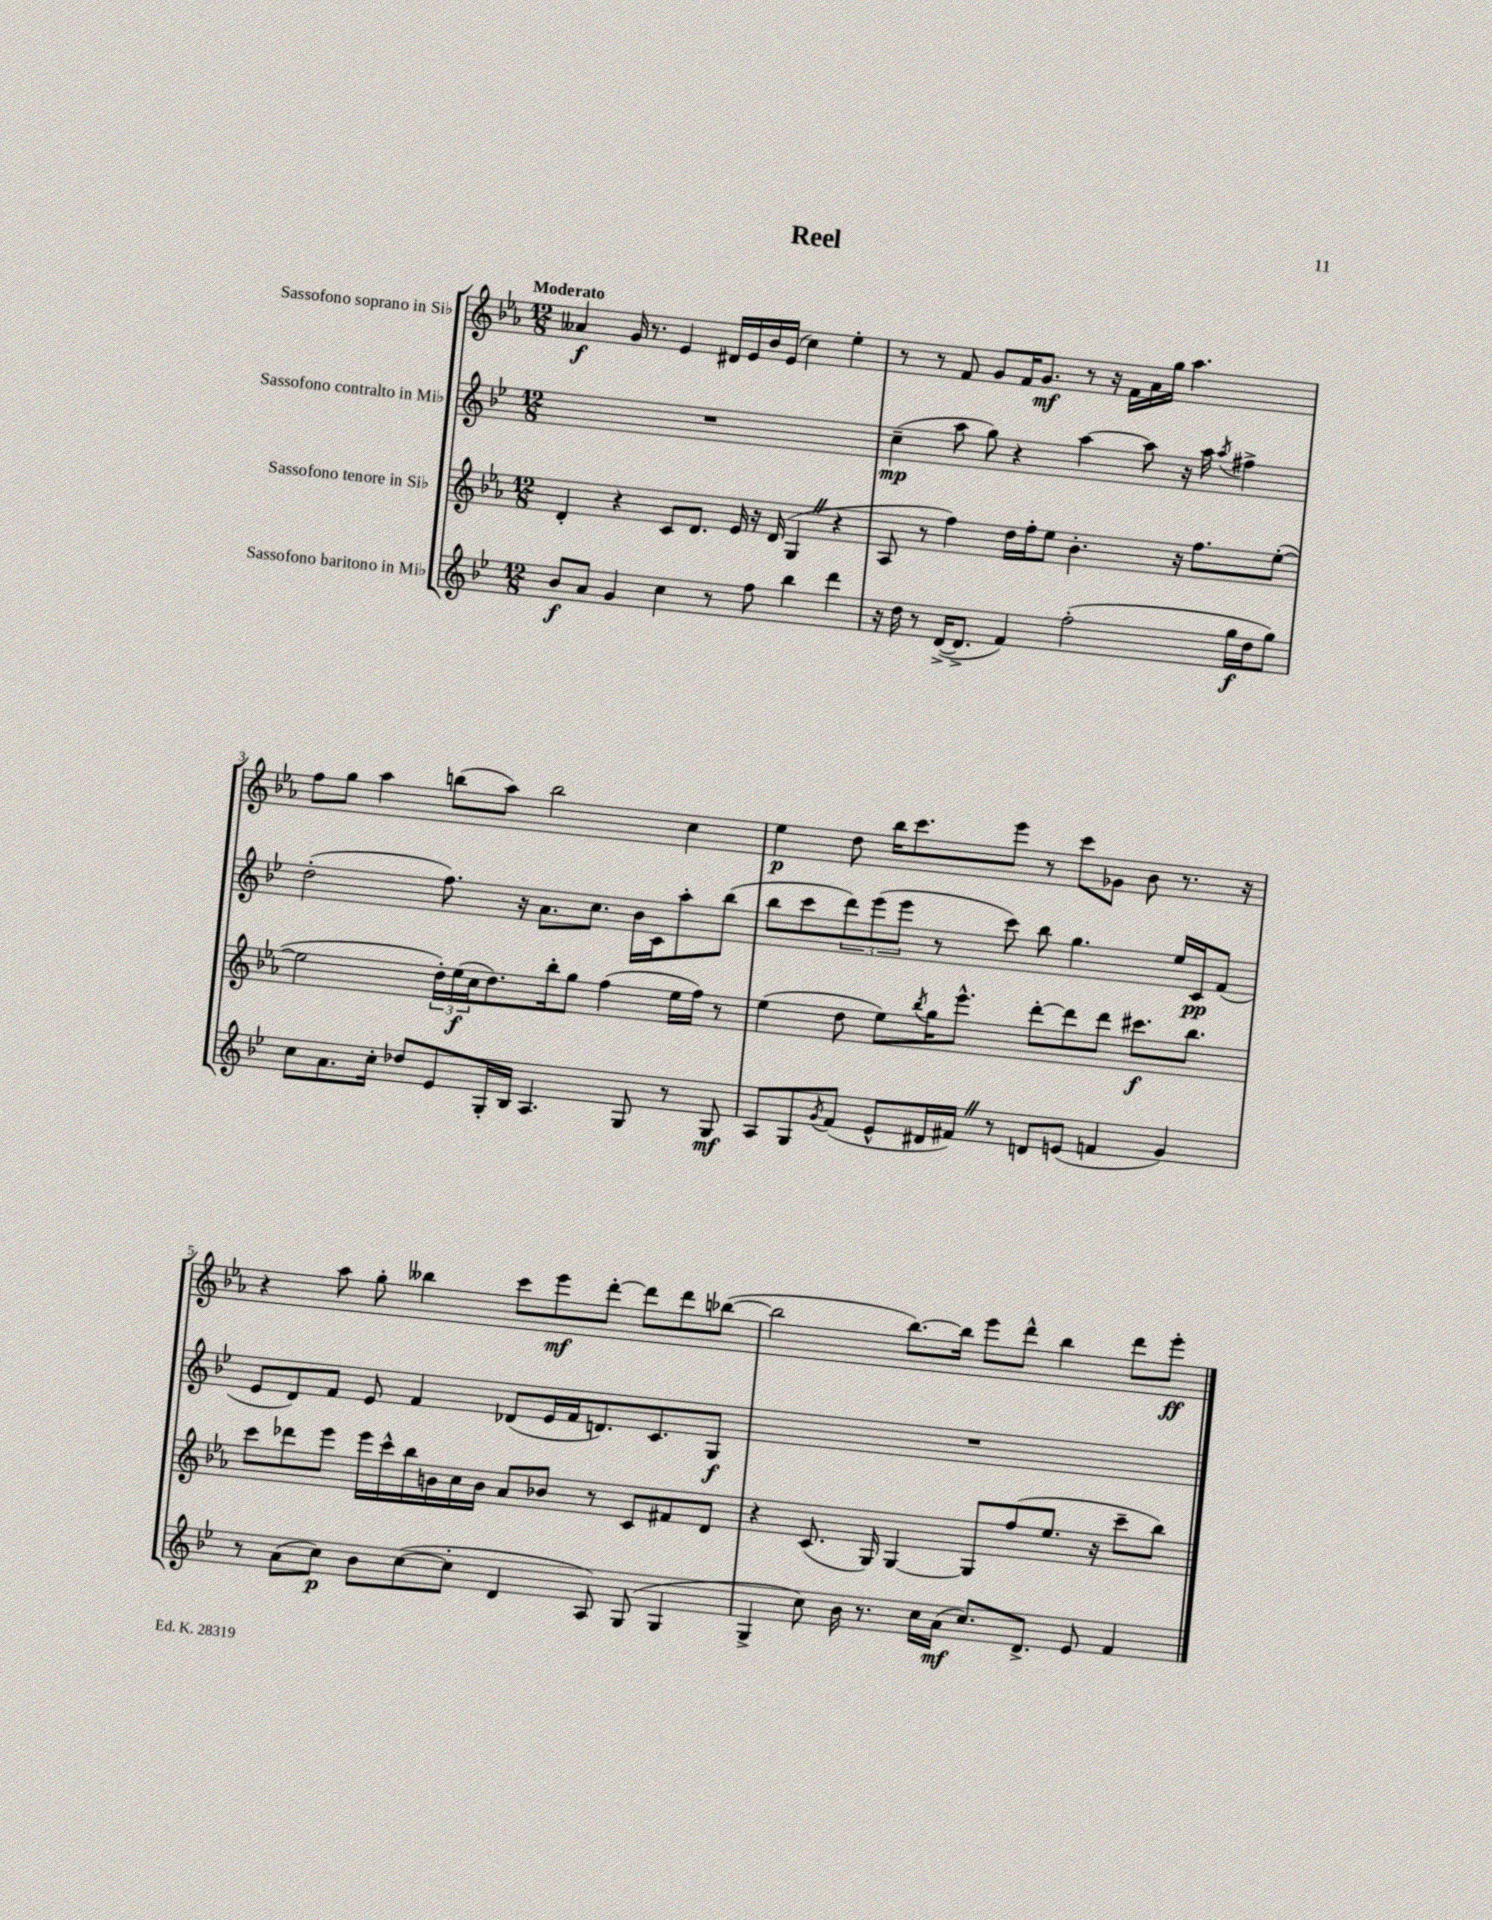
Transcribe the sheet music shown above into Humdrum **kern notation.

**kern	**kern	**kern	**kern
*staff4	*staff3	*staff2	*staff1
*clefG2	*clefG2	*clefG2	*clefG2
*k[b-e-]	*k[b-e-a-]	*k[b-e-]	*k[b-e-a-]
*M12/8	*M12/8	*M12/8	*M12/8
8b-/L	4d'/	1.r	4a--/
8a/J	.	.	.
4g/	4r	.	16g/
.	.	.	8.r
4cc\	8c/L	.	4e-/
.	8.d/J	.	.
8r	.	.	16d#/LL
.	16e-/	.	16e-/
8ff\	16r	.	16b-/
.	(16d/	.	(16e-/JJ
4bb-\	4G/	.	4cc\)
4ddd\	4r	.	4ee-'\
=	=	=	=
16r	8A-/	(4cc~\	8r
16dd\	.	.	.
8r	8r	.	8r
([16d^/LK	4ff\)	8aa\	8f/
8.d^/]J	.	.	.
.	.	8gg\)	8g/L
4f/)	16dd\LL	4r	16f/K
.	16ff'\J	.	8.g/J
.	8ee-\J	.	.
(2ff'\	4.b-'\	[4aa\	8r
.	.	.	16r
.	.	.	16f\LL
.	.	8aa\]	16a-\
.	.	.	16gg\JJ
.	16r	16r	4.aa-\
.	8.ff\L	16aa\	.
.	.	8qaa/	.
16gg\LL	.	4ff#^\	.
16dd\J	.	.	.
8gg\J)	([8ee-'\J	.	.
=	=	=	=
8cc\L	2ee-\]	(2dd'\	8ff\L
8.a\	.	.	8gg\J
.	.	.	4aa-\
16cc'\Jk	.	.	.
8dd-/L	.	.	.
8e-/	24dd'\LL)	8.ff\)	(8bb\L
.	(24ee-\	.	.
.	24cc\J	.	.
16G'/L	8.dd\)	.	8aa-\J)
16B-/JJ	.	16r	.
4.A/	.	8.a\L	2bb\
.	16bb-'\k	.	.
.	8gg\J	.	.
.	.	8.cc\J	.
.	(4ff\	.	.
8G/	.	16b-\LL	.
.	.	16c\J	.
8r	16ee-\LL	8aa'\	4cc\
.	16ff\JJ)	.	.
8G/	8r	(8bb-\J	.
=	=	=	=
8A/L	(4ee-\	8bb-\L	4ee-\
8G/	.	8ccc\	.
8qg/	.	.	.
(8f/J	8dd\	12ddd\)	8dd\
.	.	(12eee-\	.
8e-^^/L	8ee-\L)	.	16bb-\LK
.	.	12eee-\J	.
.	.	.	8.ccc\
.	8qbb-/	.	.
16d#/L	16gg\K	8r	.
16f#/JJ)	8.eee-^^\J	.	.
8r	.	8ccc\)	8eee-\J
8d/L	[8ddd'\L	8bb-\	8r
(8e/J	8ddd\]	4.gg\	8ccc\L
4f/	8ddd\J	.	8g-\J
.	8.ccc#\L	.	8b-\
4g/)	.	16ee-/LL	8.r
.	8.bb-\J	16c/J	.
.	.	(8f/J	.
.	.	.	16r
=	=	=	=
8r	8ccc\L	8e-/L	4r
(8a\L	8ddd-\	8d/)	.
8cc\J)	8eee-\J	8f/J	8aa-\
8b-\L	16eee-\LL	8e-/	8gg'\
.	16ccc^^\	.	.
([8cc\	16bb-\	4f/	4bb--\
.	16b\	.	.
8cc'\]J	16cc\	.	.
.	16b\JJ	.	.
4d/	8a-/L	(8d-/L	8ccc\L
.	8b-/J	16e-/L	8eee-\
.	.	16f/J	.
8A/)	8r	8.d/)	[8ddd'\J
(8G/	8c/L	.	8ddd\]L
.	.	8.c/	.
4G/	8f#/	.	8ddd\
.	8d/J	8G/J	([8bb-\J
=	=	=	=
4G^/	4r	1.r	2bb-\]
8cc\)	(8.c/	.	.
16b-\	.	.	.
8.r	16G/)	.	.
.	[4G/	.	[8.bb-\L)
16cc\LL	.	.	.
(16a\JJ	.	.	16bb-\]Jk
8.cc/L)	8G/]L	.	8eee-\L
.	(8ff/	.	8ddd^^\J
8.d^/J	.	.	.
.	8.ee-/J	.	4bb-\
8e-/	.	.	.
.	16r	.	.
4f/	8ccc~\L	.	8ddd\L
.	8bb-\J)	.	8eee-'\J
==	==	==	==
*-	*-	*-	*-
